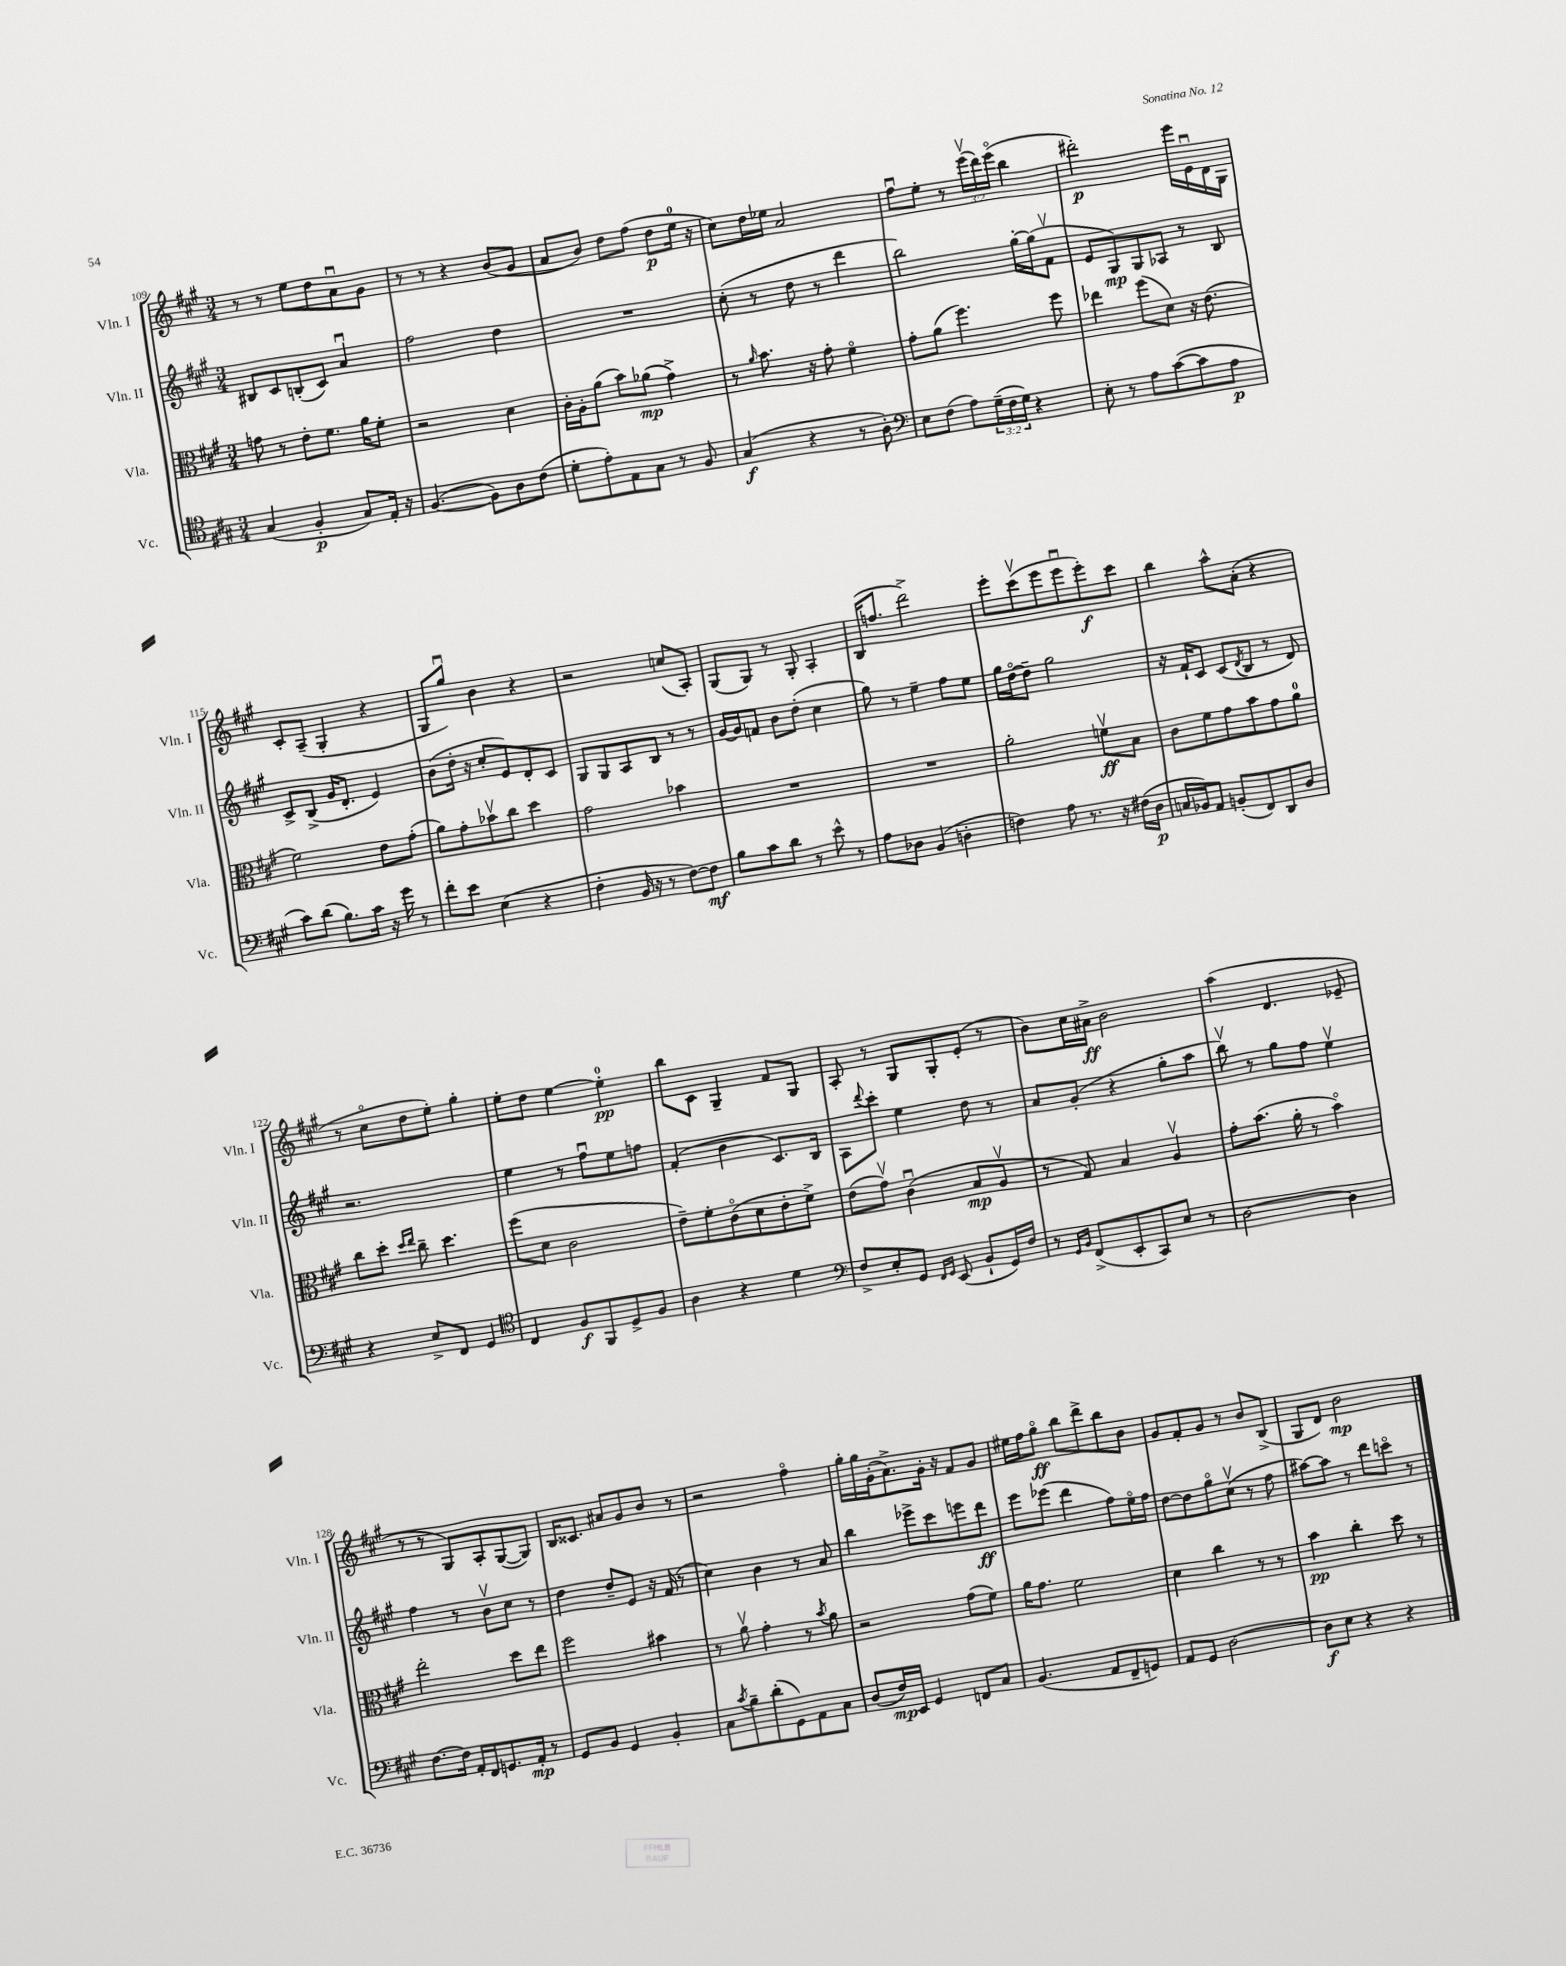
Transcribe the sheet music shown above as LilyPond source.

<<
\new StaffGroup <<
\new Staff = "s0" \with { instrumentName = "Vln. I" shortInstrumentName = "Vln. I" } {
    \clef treble \key a \major \numericTimeSignature \time 3/4 \override Staff.TupletNumber.text = #tuplet-number::calc-fraction-text
    r8 r8 e''8 d''8 a'8\downbow gis'8 |
    r8 r8 r4 b'8( gis'8 |
    a'8 b'8) d''8 fis''8( d''8\p e''16-0 r16 |
    cis''8) d''16 ees''16 a'2 |
    fis''8\downbow e''8-. r8 \tuplet 3/2 { e'''16\upbow( d'''16) e'''16\flageolet( } b''4 |
    dis'''2-.\p) e'''16 e'16\downbow d'16 gis16 |
    cis'8-. a8--( gis4-. r4 |
    gis8 gis''8\downbow) b'4 r4 |
    r2 c''8( a8-.) |
    gis8( gis8) r8 gis8-. a4-. |
    b16( f''8. d'''2->) |
    e'''8-. cis'''8\upbow( e'''8 e'''8\downbow e'''8-.\f) cis'''8 |
    b''4 a''8-^ a'8-.( r4 |
    r8 cis''8\flageolet d''8 e''8-.) gis''4-. |
    e''8-. d''8 e''4~ e''4-0-.\pp |
    b''8 cis'8 gis4-- fis'8 gis8 |
    a8-. r8 gis8 gis8-. e'8-.( r8 |
    b'8) cis''16 ais'16->\ff b'2 |
    a''4( d'4. ees'8-- |
    r8 r8 gis8) a8-. gis8~( gis8) |
    b16 cisis'8. ais'8 gis'8 b'8 r8 |
    r2 fis''4\flageolet |
    gis''16-. gis''16 gis'16-.( a'8.->) gis'16-. r16 fis'8 gis'8 |
    eis''16 fis''16 gis''8\flageolet\ff b''8 d'''8-> b''8 b'8 |
    gis'8 fis'8-. gis'8 r8 b'8 b8->( |
    gis8 d'8) b'2\mp \bar "|." |
}
\new Staff = "s1" \with { instrumentName = "Vln. II" shortInstrumentName = "Vln. II" } {
    \clef treble \key a \major \numericTimeSignature \time 3/4
    bis8 cis'8 b8-.( cis'8) a'4\downbow |
    fis''2 d''4 |
    R2. |
    cis''8-.( r8 d''8 r8 d'''4 |
    b''2) gis''16~-. gis''16( fis'8\upbow |
    e'8 gis8\mp) gis8 aes8 r8 b8 |
    cis'8-> b8->( gis'16 d'8.-. e'4) |
    b'8( d''16-. r16 cis''8-. e'8) d'8-. cis'8 |
    gis8 gis8 a8 b8 r8 r8 |
    gis'16~ gis'16 f'8 b'8 d''8-.( cis''4 |
    gis''8) r8 e''4-- fis''8 e''8 |
    gis''16 d''16~\flageolet d''8-- gis''2 |
    r16 fis'16-! cis'8 cis'8( \acciaccatura { d'8 } b8 r8 d'8) |
    r2. |
    e''4 r8 fis''8\downbow e''8 f''8 |
    fis'4-.( b'4 cis'8.) b16 |
    a8 \appoggiatura { d'''8 } cis'''8-. e''4 d''8 r8 |
    a'8 gis'8-.( r4 gis''8-. a''8 |
    b''8\upbow) r8 gis''8 fis''8 e''4\upbow |
    fis''4 r8 b'8\upbow cis''8 r8 |
    d''4 d''8-- e'8 r16 fis'16( r8 |
    cis''4) b'4 r8 a'8 |
    b''4 ees'''8-> cis'''8 e'''8 d'''8\ff |
    e'''8 ees'''8( d'''4 fis''8) e''16\flageolet fis''16 |
    d''8~ d''8 gis''8\flageolet cis''8\upbow( r8 fis''8 |
    ais''8~) ais''8 r8 d'''8 c'''8\flageolet r8 \bar "|." |
}
\new Staff = "s2" \with { instrumentName = "Vla." shortInstrumentName = "Vla." } {
    \clef alto \key a \major \numericTimeSignature \time 3/4
    g'8 r8 e'8-. fis'8. a'16 fis'8-. |
    r2 d'4 |
    cis'16-. a16-. a'8( b'8) aes'8\mp( gis'4->) |
    r8 \grace { a'16 } b'8. r16 gis'8-. fis'4\flageolet |
    gis'8-. a'8( fis''4.) fis''8 |
    ees''4 fis''8( d'8) r16 e'8.( |
    fis'2) e'8 gis'8-.( |
    a'8) gis'8-. bes'8\upbow cis''8 d''4 |
    gis'2 bes'4 |
    R2. |
    R2. |
    a'2-. f'8\upbow\ff b8 |
    cis'8 fis'8 gis'8 b'8 gis'8 a'8-0 |
    cis''8 d''8-. \grace { d''16 e''16 } cis''8-- d''4. |
    fis''8( d'8 cis'2 |
    e'8--) fis'8-. cis'8\flageolet( d'8 e'8-. fis'8->) |
    e'8( gis'8\upbow) cis'4\downbow( b8\mp a8\upbow |
    r8 gis8) b4 a4\upbow |
    gis'8-. b'8.( a'16-. r8 b'4\flageolet) |
    e''2-. d''8 e''8 |
    fis''2 bis'4 |
    r8 a'8\upbow gis'4-. r8 \acciaccatura { b'8 } a'8 |
    r2 gis'8( fis'8) |
    a'16 gis'8. fis'2 |
    d'4 cis''4 r8 r8 |
    b'4\pp cis''4-. d''8 r8 \bar "|." |
}
\new Staff = "s3" \with { instrumentName = "Vc." shortInstrumentName = "Vc." } {
    \clef tenor \key a \major \numericTimeSignature \time 3/4 \override Staff.TupletNumber.text = #tuplet-number::calc-fraction-text
    gis4( fis4-.\p gis8) e16-. r16 |
    fis4.~( fis8) a8 cis'8( |
    d'8-. e'8-.) e8 gis8 r8 fis8 |
    gis4\f( r4 r8 a8-.) |
    \clef bass e8 fis8( a8) \tuplet 3/2 { gis16--( fis16 gis16) } r4 |
    e8-. r8 a8 cis'8~( cis'8 a8\p |
    cis'8) d'8( b8.) cis'16 r16 gis'16 r8 |
    fis'8-. e'8 e4( r4 |
    fis4-. b,16 r16 r8 fis8~) fis8\mf |
    b8 cis'8 d'8 r8 e'8-^ r8 |
    a8 des8 b,4( d4-. |
    f4) a8 r8. r16 fis16( d16\p |
    c16 bes,16) a,8 b,8-.( fis,8) d,8 d8 |
    r4 e8-> fis,8 gis,4 |
    \clef tenor cis4 fis8\f fis,8 d8-> fis8 |
    a4 r4 d'4 |
    \clef bass fis8-> e8-. gis,8 \grace { fis,16 gis,16 } e,8( b,8-! gis,16) fis16 |
    r8 \grace { gis,16 b,16 } fis,8->( e,8-. cis,8) e8 r8 |
    d2~ d4 |
    fis8.~ fis16 a,16-. fis,16 g,8. a,16-.\mp r8 |
    gis,8 b,8 gis,4 b,4-. |
    cis8 \acciaccatura { cis'8 } b8-- d'8-.( gis,8) a,8 cis8 |
    d8( fis16\mp) e,16 gis,4 f,8 cis8 |
    b,4.( a,8 fis,8-- g,8) |
    a,8 gis,8 d2~ |
    d8\f e8 r4 r4 \bar "|." |
}
>>
>>
\layout { \context { \Score currentBarNumber = #109 } }
